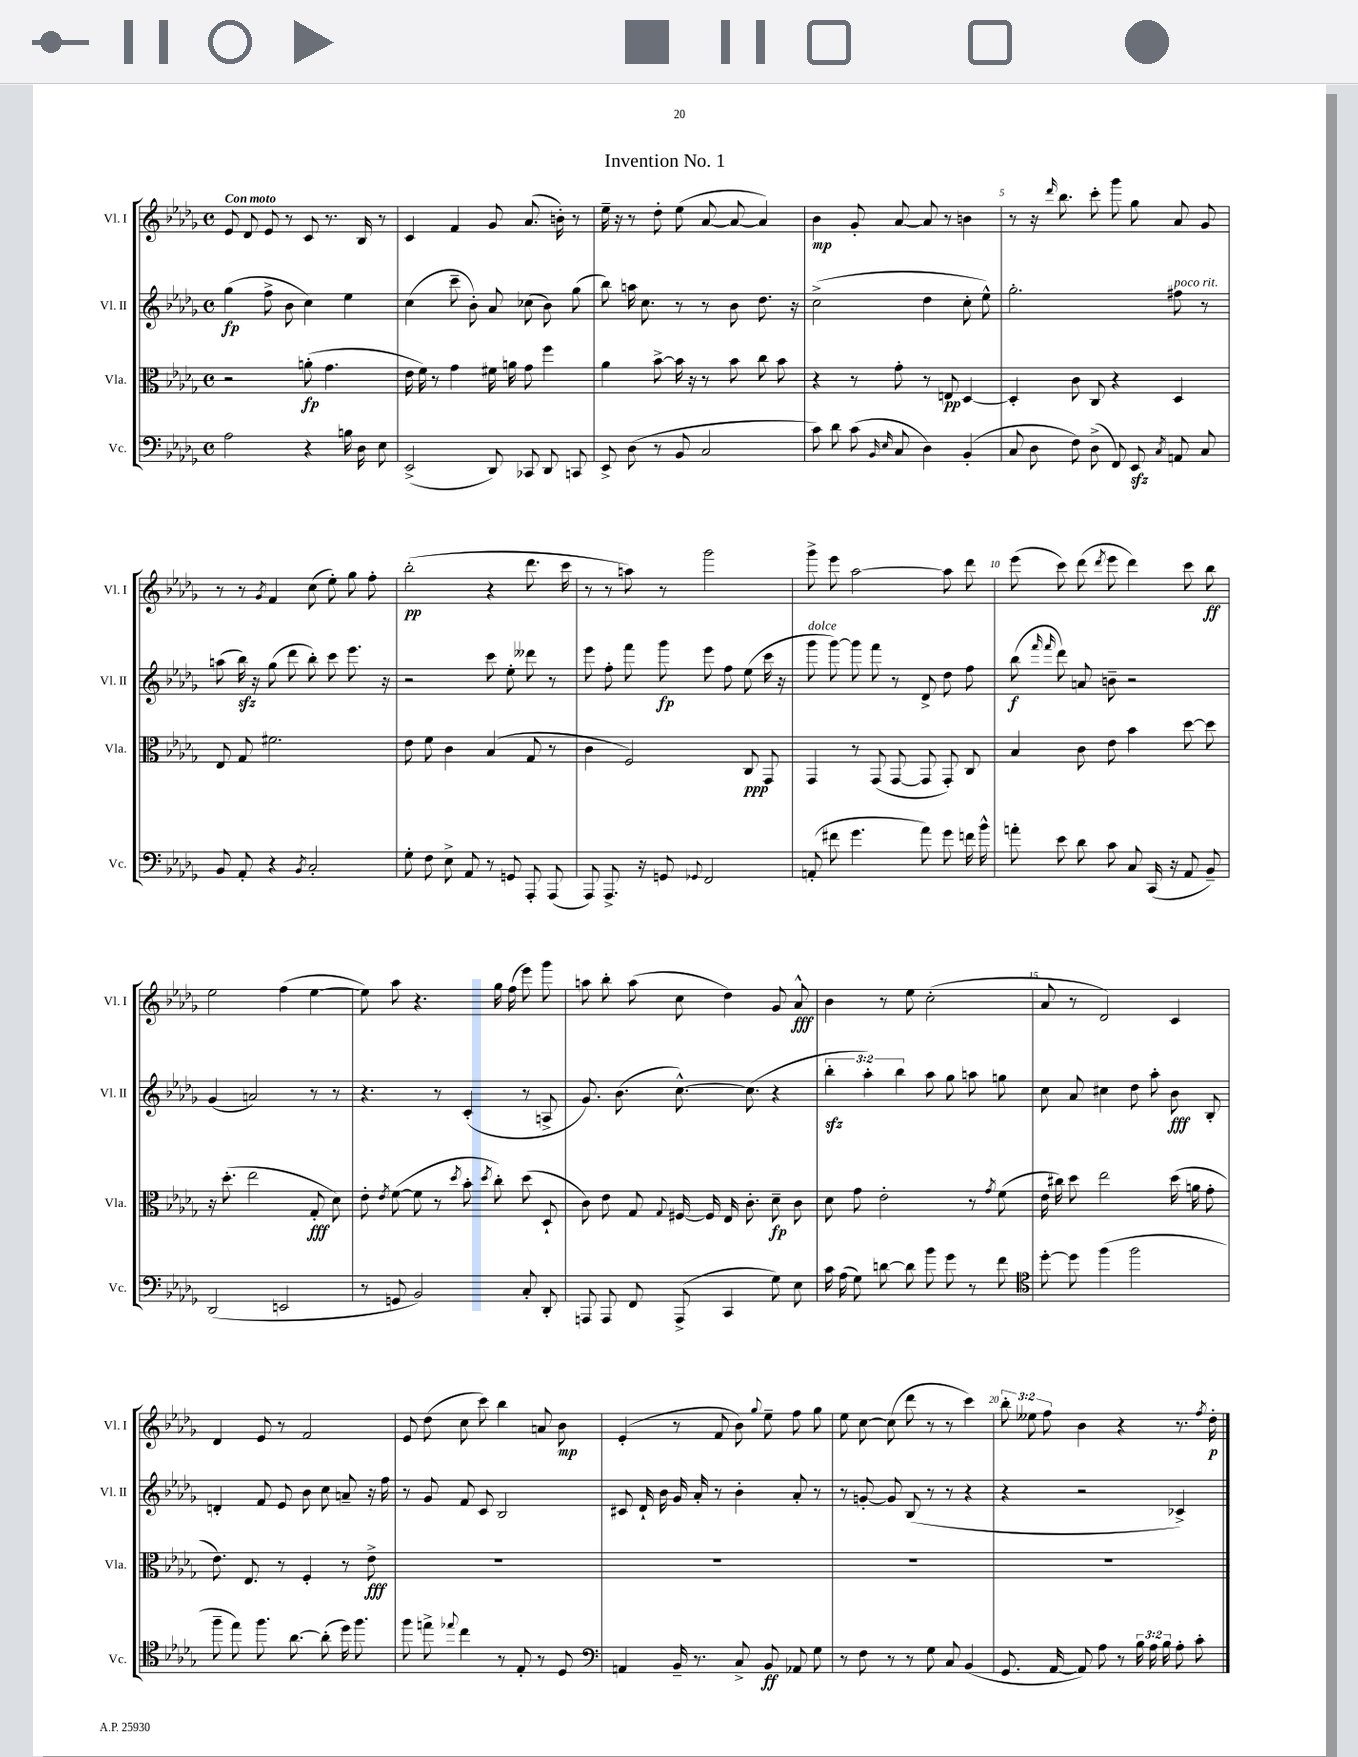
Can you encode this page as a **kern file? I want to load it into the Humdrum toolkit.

**kern	**dynam	**kern	**dynam	**kern	**dynam	**kern	**dynam
*part4	*part4	*part3	*part3	*part2	*part2	*part1	*part1
*staff4	*staff4	*staff3	*staff3	*staff2	*staff2	*staff1	*staff1
*I"Vc.	*	*I"Vla.	*	*I"Vl. II	*	*I"Vl. I	*
*I'Vc.	*	*I'Vla.	*	*I'Vl. II	*	*I'Vl. I	*
*clefF4	*	*clefC3	*	*clefG2	*	*clefG2	*
*k[b-e-a-d-g-]	*	*k[b-e-a-d-g-]	*	*k[b-e-a-d-g-]	*	*k[b-e-a-d-g-]	*
*M4/4	*	*M4/4	*	*M4/4	*	*M4/4	*
*met(c)	*	*met(c)	*	*met(c)	*	*met(c)	*
=1	=1	=1	=1	=1	=1	=1	=1
!	!	!	!	!	!	!LO:TX:a:B:t=Con moto	!
2A-\	.	2r	.	(4gg-\	fp	8e-/	.
.	.	.	.	.	.	8d-/	.
.	.	.	.	8ff^\	.	8e-/	.
.	.	.	.	8b-\	.	8r	.
4r	.	(8an'\	fp	4cc\)	.	8c/	.
.	.	4.g-\	.	.	.	8.r	.
16Bn\	.	.	.	4ee-\	.	.	.
16D-\	.	.	.	.	.	16B-/	.
8E-\	.	.	.	.	.	8r	.
=2	=2	=2	=2	=2	=2	=2	=2
(2EE-^/	.	16e-\	.	(4cc\	.	4c/	.
.	.	16f\)	.	.	.	.	.
.	.	8r	.	.	.	.	.
.	.	4g-\	.	8ccc~\	.	4f/	.
.	.	.	.	8b-'\)	.	.	.
8DD-/)	.	16f#X\	.	8a-/	.	8g-/	.
.	.	16an\	.	.	.	.	.
8CC-X/	.	8g-\	.	(8cc-X\	.	(8.a-/	.
8DD-/	.	4ff\	.	8b-\)	.	.	.
.	.	.	.	.	.	16bn'\)	.
8CCn/	.	.	.	(8gg-\	.	8r	.
=3	=3	=3	=3	=3	=3	=3	=3
8EE-^/	.	4a-\	.	8bb-\)	.	16ee-~\	.
.	.	.	.	.	.	16r	.
(8D-\	.	.	.	16aan\	.	8r	.
.	.	.	.	8.cc\	.	.	.
8r	.	[8b-^\	.	.	.	8dd-'\	.
8BB-/	.	16b-\]	.	8r	.	(8ee-\	.
.	.	16r	.	.	.	.	.
2C/	.	8r	.	8r	.	[8a-/	.
.	.	8b-\	.	8b-\	.	8a-/_	.
.	.	8cc\	.	8.dd-\	.	4a-/])	.
.	.	8b-\	.	.	.	.	.
.	.	.	.	16r	.	.	.
=4	=4	=4	=4	=4	=4	=4	=4
8c\)	.	4r	.	(2cc^\	.	4b-\	mp
8d-\	.	.	.	.	.	.	.
(8c\	.	8r	.	.	.	8g-'/	.
16qqBB-/	.	.	.	.	.	.	.
16qqE-/	.	.	.	.	.	.	.
8C/	.	8g-'\	.	.	.	[8a-/	.
4D-\)	.	8r	.	4dd-\	.	8a-/]	.
.	.	8En/	pp	.	.	8r	.
(4BB-'/	.	[4D-/	.	8cc'\	.	4bn\	.
.	.	.	.	8ee-^^\)	.	.	.
=5	=5	=5	=5	=5	=5	=5	=5
8C/	.	4D-'/]	.	2.gg-'\	.	8r	.
8D-\	.	.	.	.	.	16r	.
.	.	.	.	.	.	16qqddd-/	.
.	.	.	.	.	.	8.bb-\	.
8F\)	.	8c\	.	.	.	.	.
(8D-^\	.	8C/	.	.	.	8ccc'\	.
8FF/)	.	4r	.	.	.	8ggg-\	.
8EE-zz/	.	.	.	.	.	8gg-\	.
8qC/	.	.	.	.	.	.	.
!	!	!	!	!LO:TX:a:i:t=poco rit.	!	!	!
8AAn/	.	4D-/	.	8ff#X\	.	8a-/	.
8C/	.	.	.	8r	.	8g-/	.
!!LO:LB:g=z
=6	=6	=6	=6	=6	=6	=6	=6
8BB-/	.	8E-/	.	(8aan\	.	8r	.
8AA-'/	.	8G-/	.	16bb-zz\)	.	8r	.
.	.	.	.	16r	.	.	.
.	.	.	.	.	.	8qg-/	.
4r	.	2.f#X\	.	(8gg-\	.	4f/	.
.	.	.	.	8ddd-\	.	.	.
8qBB-/	.	.	.	.	.	.	.
2C'/	.	.	.	8bb-'\)	.	(8cc\	.
.	.	.	.	8ccc\	.	8ee-'\)	.
.	.	.	.	8.eee-\	.	8gg-\	.
.	.	.	.	.	.	8ff'\	.
.	.	.	.	16r	.	.	.
=7	=7	=7	=7	=7	=7	=7	=7
8G-'\	.	8e-\	.	2r	.	(2bb-'\	pp
8F\	.	8f\	.	.	.	.	.
8E-^\	.	4c\	.	.	.	.	.
8AA-/	.	.	.	.	.	.	.
8r	.	(4B-/	.	8ccc\	.	4r	.
8GGn/	.	.	.	8ee-'\	.	.	.
8AAA-'/	.	8G-/	.	8ddd--X\	.	8.ddd-\	.
(8AAA-/	.	8r	.	8r	.	.	.
.	.	.	.	.	.	16ccc\	.
=8	=8	=8	=8	=8	=8	=8	=8
8AAA-/)	.	4c\	.	8eee-\	.	8r	.
8.AAA-^/	.	.	.	8ff'\	.	8r	.
.	.	2F/)	.	8fff\	.	8aan\)	.
16r	.	.	.	.	.	.	.
8GGn/	.	.	.	8ggg-\	fp	8r	.
8qqGG-X/	.	.	.	.	.	.	.
2FF/	.	.	.	8eee-\	.	2ggg-\	.
.	.	.	.	8ff\	.	.	.
.	.	8C/	ppp	(8ee-\	.	.	.
.	.	8GG-/	.	16ccc\	.	.	.
.	.	.	.	16r	.	.	.
=9	=9	=9	=9	=9	=9	=9	=9
!	!	!	!	!LO:TX:a:i:t=dolce	!	!	!
(8AAn'/	.	4GG-/	.	8ggg-\	.	8ggg-^\	.
8f#X\	.	.	.	[8ggg-\)	.	8eee-\	.
4.g-\	.	8r	.	8ggg-\]	.	[2aa-\	.
.	.	(8GG-/	.	8fff\	.	.	.
.	.	[8GG-/	.	8r	.	.	.
8a-\)	.	8GG-/]	.	8d-^/	.	.	.
8g-\	.	8GG-'/)	.	8dd-\	.	8aa-\]	.
16fn\	.	8C/	.	8ff\	.	8ddd-\	.
16b-^^\	.	.	.	.	.	.	.
=10	=10	=10	=10	=10	=10	=10	=10
8an'\	.	4B-/	.	(8bb-\	f	(8eee-\	.
.	.	.	.	16qqfff/	.	.	.
.	.	.	.	16qqfff/	.	.	.
8e-\	.	.	.	8ddd-\)	.	8ccc\)	.
8d-\	.	8c\	.	8an/	.	(8ddd-\	.
.	.	.	.	.	.	8qddd-/	.
8c\	.	8e-\	.	8bn~\	.	8eee-\	.
8C/	.	4b-\	.	2r	.	4ddd-\)	.
(16CC/	.	.	.	.	.	.	.
16r	.	.	.	.	.	.	.
8AA-/	.	[8dd-\	.	.	.	8ccc\	.
8BB-~/)	.	8dd-\]	.	.	.	8bb-\	ff
!!LO:LB:g=z
=11	=11	=11	=11	=11	=11	=11	=11
(2DD-/	.	16r	.	(4g-/	.	2ee-\	.
.	.	(8.dd-'\	.	.	.	.	.
.	.	2ee-\	.	2an/)	.	.	.
2EEn/	.	.	.	.	.	(4ff\	.
.	.	8G-'/	fff	8r	.	[4ee-\	.
.	.	8d-\)	.	8r	.	.	.
=12	=12	=12	=12	=12	=12	=12	=12
8r	.	8e-'\	.	4.r	.	8ee-\])	.
.	.	8qe-/	.	.	.	.	.
8GGn/	.	([8f\	.	.	.	8aa-\	.
2BB-/)	.	8f\]	.	.	.	4.r	.
.	.	8r	.	8r	.	.	.
.	.	8qdd-/	.	.	.	.	.
.	.	8b-'\	.	(4c'/	.	.	.
.	.	8qdd-/	.	.	.	.	.
.	.	8cc'\)	.	.	.	16gg-\	.
.	.	.	.	.	.	(16ff\	.
8C'/	.	(8dd-\	.	8r	.	8eee-\)	.
8DD-'/	.	8D-`/	.	8An^/	.	8ggg-\	.
=13	=13	=13	=13	=13	=13	=13	=13
8AAAn/	.	8c\)	.	8.g-/)	.	8aan\	.
8AAA/	.	8e-\	.	.	.	8bb-'\	.
.	.	.	.	(8.b-\	.	.	.
8FF/	.	8G-/	.	.	.	(8aa\	.
.	.	8qqG-/	.	.	.	.	.
(8AAA^/	.	[16F#X/	.	[8.cc^^\)	.	8cc\	.
.	.	16F#/]	.	.	.	.	.
4CC/	.	16E-/	.	.	.	4dd-\)	.
.	.	8.c'\	.	(8.cc\]	.	.	.
8G-\)	.	8d-~\	fp	4r	.	8g-/	.
8E-\	.	8c\	.	.	.	8a-^^/	fff
=14	=14	=14	=14	=14	=14	=14	=14
16c\	.	8d-\	.	6bb-zz'\	.	4b-\	.
(16A-\	.	.	.	.	.	.	.
8G-\)	.	8g-\	.	.	.	.	.
.	.	.	.	6aa-'\)	.	.	.
[8dn\	.	2e-'\	.	.	.	8r	.
.	.	.	.	6bb-\	.	.	.
8d\]	.	.	.	.	.	8ee-\	.
8b-\	.	.	.	8aa-\	.	(2cc'\	.
8g-\	.	.	.	8gg-\	.	.	.
8r	.	8r	.	8aan\	.	.	.
.	.	8qg-/	.	.	.	.	.
8f\	.	(8f\	.	8ggn\	.	.	.
=15	=15	=15	=15	=15	=15	=15	=15
*clefC4	*	*	*	*	*	*	*
[8dd-'\	.	16e-\	.	8cc\	.	8a-/	.
.	.	16cc#X\)	.	.	.	.	.
8dd-\]	.	8dd-\	.	8a-/	.	8r	.
(4ff\	.	2ee-\	.	4cc#X\	.	2d-/)	.
2ff\	.	.	.	8dd-\	.	.	.
.	.	.	.	8aa-'\	.	.	.
.	.	(16dd-\	.	8b-\	fff	4c/	.
.	.	16an\	.	.	.	.	.
.	.	8g-'\	.	8B-'/	.	.	.
!!LO:LB:g=z
=16	=16	=16	=16	=16	=16	=16	=16
8ff~\	.	8.e-\)	.	4dn'/	.	4d-/	.
8ee-\)	.	.	.	.	.	.	.
.	.	8.E-/	.	.	.	.	.
8.ff\	.	.	.	8f/	.	8e-/	.
.	.	8r	.	8e-/	.	8r	.
[8.a-\	.	.	.	.	.	.	.
.	.	4F'/	.	8b-\	.	2f/	.
(8a-'\]	.	.	.	8cc\	.	.	.
16dd-\)	.	8r	.	8an~/	.	.	.
8.ff\	.	.	.	.	.	.	.
.	.	8e-^\	fff	16r	.	.	.
.	.	.	.	16ff\	.	.	.
=17	=17	=17	=17	=17	=17	=17	=17
8ff\	.	1r	.	8r	.	8e-/	.
8een^\	.	.	.	8g-/	.	(8dd-\	.
8qqee-X/	.	.	.	.	.	.	.
4cc\	.	.	.	8f/	.	8cc\	.
.	.	.	.	8c/	.	8ccc\)	.
8r	.	.	.	2B-/	.	4bb-\	.
8E-'/	.	.	.	.	.	.	.
8r	.	.	.	.	.	8an/	.
8D-/	.	.	.	.	.	8b-\	mp
=18	=18	=18	=18	=18	=18	=18	=18
*clefF4	*	*	*	*	*	*	*
4AAn/	.	1r	.	8c#X/	.	(4e-'/	.
.	.	.	.	16d-`/	.	.	.
.	.	.	.	16b-\	.	.	.
16BB-~/	.	.	.	16g-/	.	8r	.
8.r	.	.	.	16a-'/	.	.	.
.	.	.	.	8r	.	8f/	.
8C^/	.	.	.	4b-'\	.	8b-\)	.
.	.	.	.	.	.	8qqgg-/	.
8BB-/	ff	.	.	.	.	8ee-~\	.
8AA-X/	.	.	.	8a-'/	.	8ff\	.
8G-\	.	.	.	8r	.	8gg-\	.
=19	=19	=19	=19	=19	=19	=19	=19
8r	.	1r	.	8r	.	8ee-\	.
8F\	.	.	.	[8gn'/	.	[8cc\	.
8r	.	.	.	8g/]	.	(8cc\]	.
8r	.	.	.	(8B-/	.	8ddd-\	.
8G-\	.	.	.	8r	.	8r	.
8C/	.	.	.	8r	.	8r	.
(4BB-/	.	.	.	4r	.	4ccc\)	.
=20	=20	=20	=20	=20	=20	=20	=20
8.GG-/	.	1r	.	4r	.	12bb-'\	.
.	.	.	.	.	.	12ee--X\	.
.	.	.	.	.	.	12ff\	.
[16AA-/	.	.	.	.	.	.	.
8AA-/])	.	.	.	2r	.	4b-\	.
8A-\	.	.	.	.	.	.	.
8r	.	.	.	.	.	4r	.
24B-\	.	.	.	.	.	.	.
24A-\	.	.	.	.	.	.	.
24B-\	.	.	.	.	.	.	.
8A-'\	.	.	.	4c-X^/)	.	8.r	.
8c'\	.	.	.	.	.	.	.
.	.	.	.	.	.	8qff/	.
.	.	.	.	.	.	16dd-'\	p
==	==	==	==	==	==	==	==
*-	*-	*-	*-	*-	*-	*-	*-
